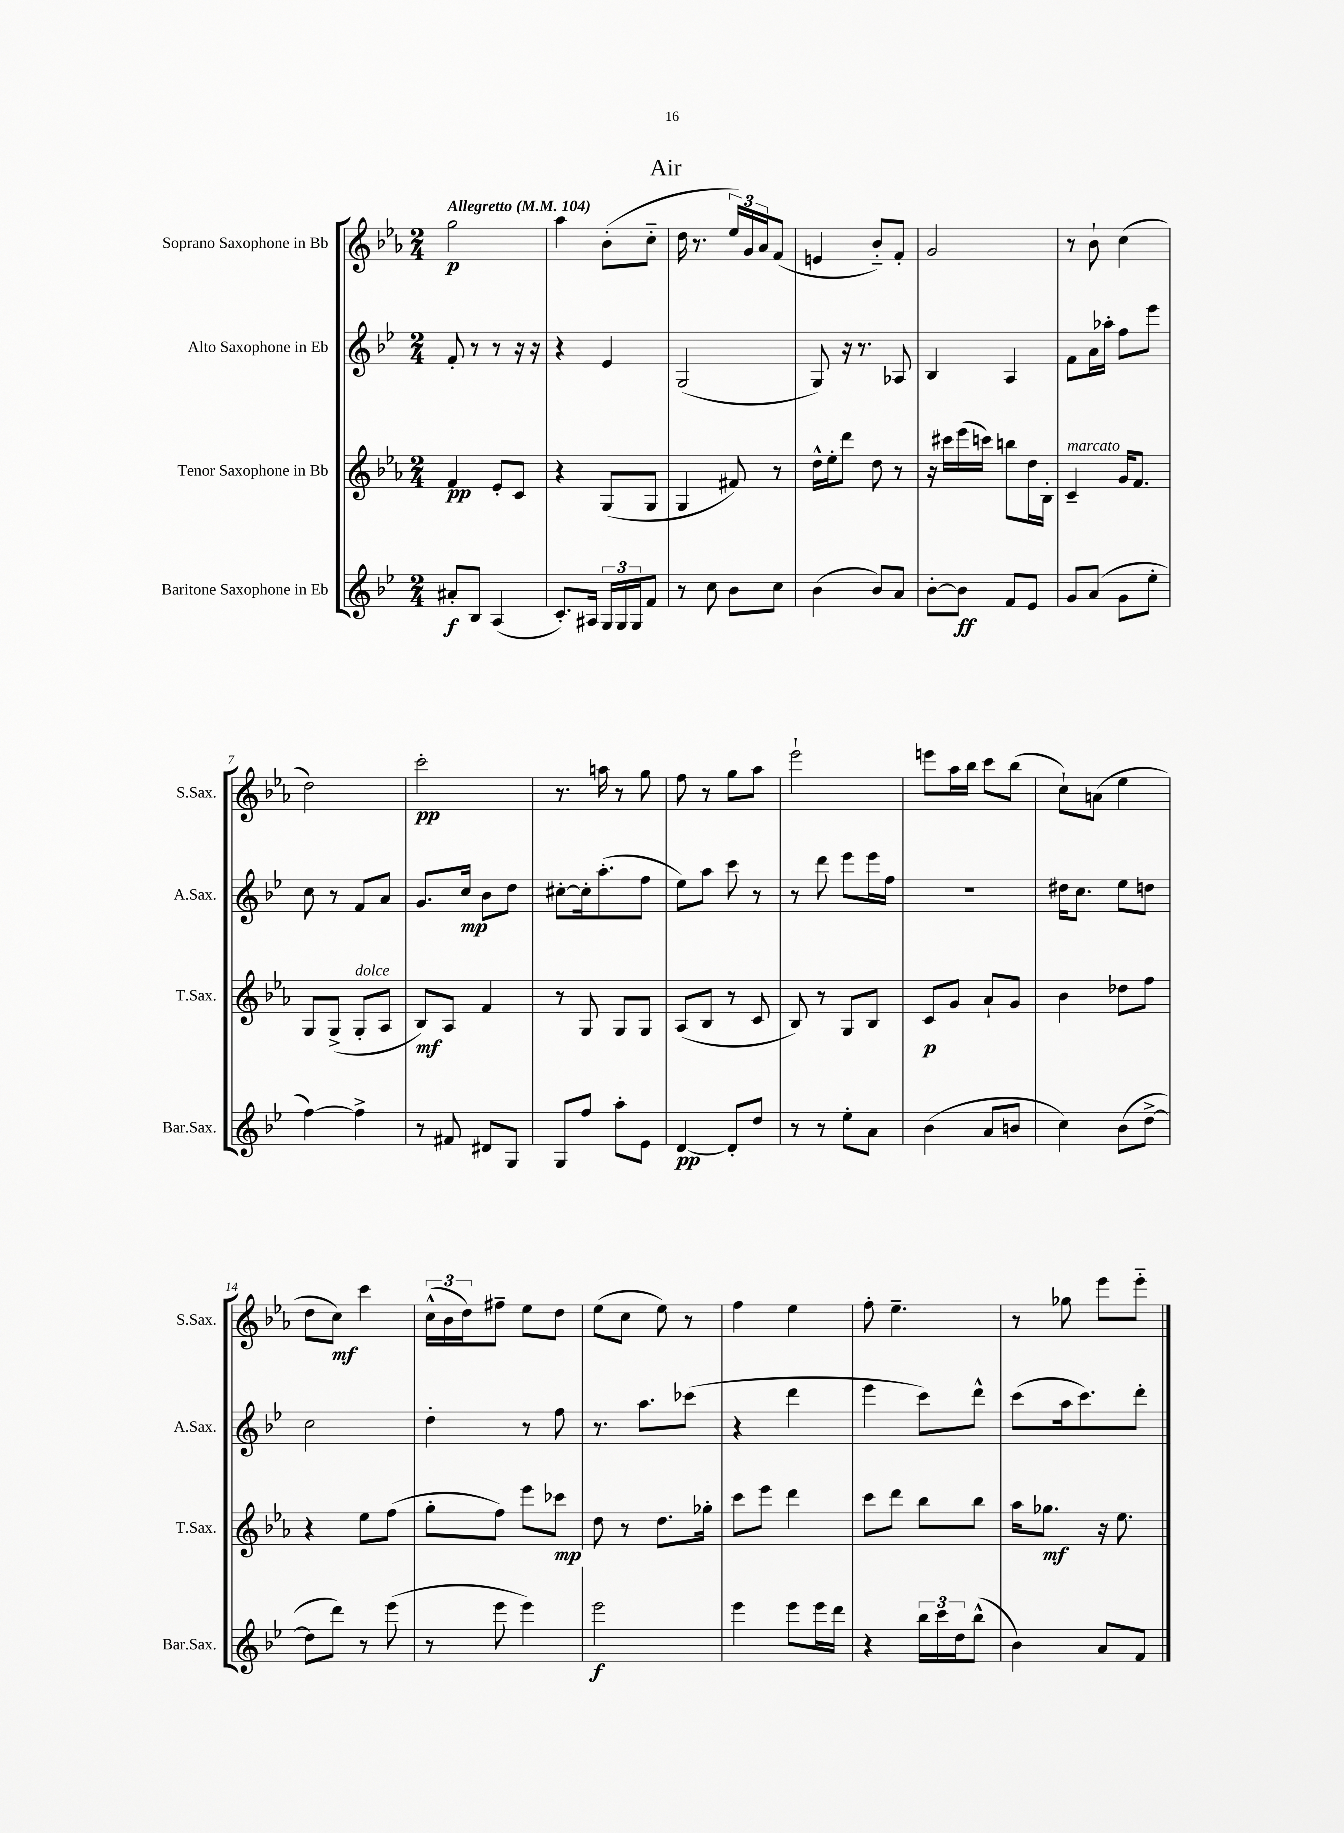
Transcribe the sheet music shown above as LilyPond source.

\header { title = "Air" }
<<
\new StaffGroup <<
\new Staff = "s0" \with { instrumentName = "Soprano Saxophone in Bb" shortInstrumentName = "S.Sax." } {
    \clef treble \key ees \major \numericTimeSignature \time 2/4 \tempo "Allegretto" 4 = 104
    g''2\p |
    aes''4 bes'8-.( c''8-_ |
    d''16 r8. \tuplet 3/2 { ees''16) g'16 aes'16 } f'8( |
    e'4 bes'8-_) f'8-. |
    g'2 |
    r8 bes'8-! c''4( |
    d''2) |
    c'''2-.\pp |
    r8. a''16 r8 g''8 |
    f''8 r8 g''8 aes''8 |
    ees'''2-! |
    e'''8 aes''16 bes''16 c'''8 bes''8( |
    c''8-!) a'8( ees''4 |
    d''8 c''8\mf) c'''4 |
    \tuplet 3/2 { c''16-^( bes'16 d''16) } fis''8-- ees''8 d''8 |
    ees''8( c''8 ees''8) r8 |
    f''4 ees''4 |
    f''8-. ees''4.-- |
    r8 ges''8 ees'''8 ees'''8-_ \bar "|." |
}
\new Staff = "s1" \with { instrumentName = "Alto Saxophone in Eb" shortInstrumentName = "A.Sax." } {
    \clef treble \key bes \major \numericTimeSignature \time 2/4
    f'8-. r8 r8 r16 r16 |
    r4 ees'4 |
    g2( |
    g8) r16 r8. aes8 |
    bes4 a4 |
    f'8 a'16 aes''16-. f''8 ees'''8 |
    c''8 r8 f'8 a'8 |
    g'8. c''16\mp bes'8 d''8 |
    cis''8~-. cis''16-. a''8.-.( f''8 |
    ees''8) a''8 c'''8 r8 |
    r8 d'''8 ees'''8 ees'''16 f''16 |
    R2 |
    dis''16 c''8. ees''8 d''8 |
    c''2 |
    d''4-. r8 f''8 |
    r8. a''8. ces'''8( |
    r4 d'''4 |
    ees'''4 c'''8) d'''8-^ |
    c'''8( a''16 c'''8.) d'''8-. \bar "|." |
}
\new Staff = "s2" \with { instrumentName = "Tenor Saxophone in Bb" shortInstrumentName = "T.Sax." } {
    \clef treble \key ees \major \numericTimeSignature \time 2/4
    f'4\pp ees'8-. c'8 |
    r4 g8( g8 |
    g4 fis'8) r8 |
    d''16-^ ees''16-. d'''8 d''8 r8 |
    r16 cis'''16 ees'''16( c'''16) b''8 d''16 bes16-. |
    c'4--^\markup { \italic "marcato" } g'16 f'8. |
    g8 g8->( g8-.^\markup { \italic "dolce" } aes8 |
    bes8\mf) aes8 f'4 |
    r8 g8 g8 g8 |
    aes8( bes8 r8 c'8 |
    bes8) r8 g8 bes8 |
    c'8\p g'8 aes'8-! g'8 |
    bes'4 des''8 f''8 |
    r4 ees''8 f''8( |
    g''8-. f''8) ees'''8 ces'''8\mp |
    d''8 r8 d''8. ges''16-. |
    c'''8 ees'''8 d'''4 |
    c'''8 d'''8 bes''8 bes''8 |
    aes''16 ges''8.\mf r16 ees''8. \bar "|." |
}
\new Staff = "s3" \with { instrumentName = "Baritone Saxophone in Eb" shortInstrumentName = "Bar.Sax." } {
    \clef treble \key bes \major \numericTimeSignature \time 2/4
    ais'8-.\f bes8 a4( |
    c'8.-.) ais16 \tuplet 3/2 { g16 g16 g16 } f'8 |
    r8 c''8 bes'8 c''8 |
    bes'4( bes'8) a'8 |
    bes'8~-. bes'8\ff f'8 ees'8 |
    g'8 a'8( g'8 ees''8-. |
    f''4~) f''4-> |
    r8 fis'8 dis'8 g8 |
    g8 f''8 a''8-. ees'8 |
    d'4~\pp d'8-. d''8 |
    r8 r8 ees''8-. a'8 |
    bes'4( a'8 b'8 |
    c''4) bes'8( d''8~-> |
    d''8 d'''8) r8 ees'''8( |
    r8 ees'''8 ees'''4) |
    ees'''2\f |
    ees'''4 ees'''8 ees'''16 d'''16 |
    r4 \tuplet 3/2 { bes''16 c'''16 d''16 } bes''8-^( |
    bes'4) a'8 f'8 \bar "|." |
}
>>
>>
